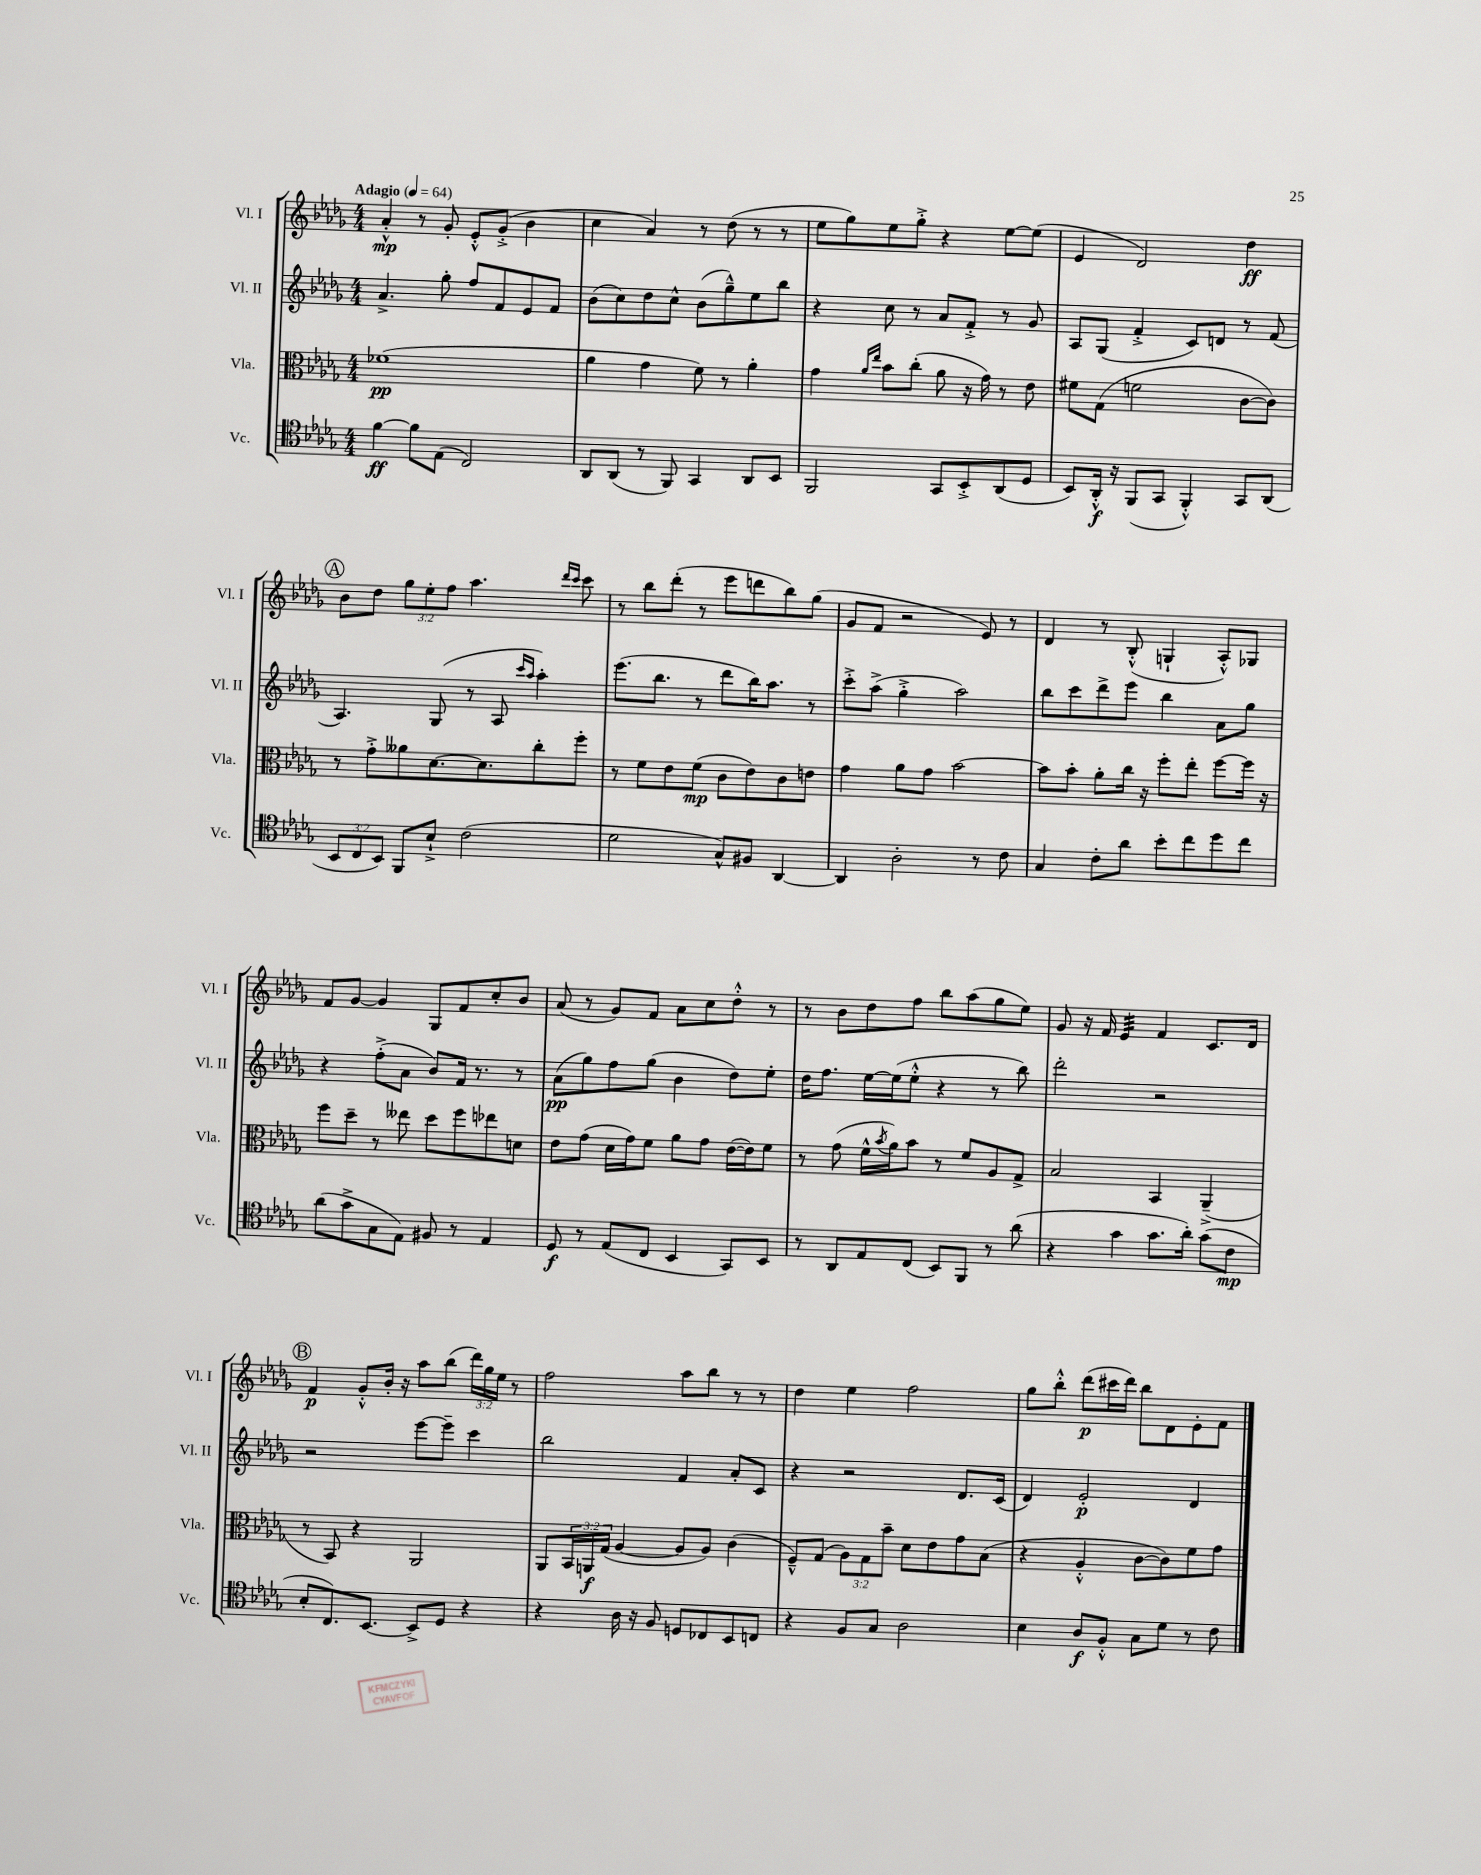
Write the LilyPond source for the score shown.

<<
\new StaffGroup <<
\new Staff = "s0" \with { instrumentName = "Vl. I" shortInstrumentName = "Vl. I" } {
    \clef treble \key des \major \numericTimeSignature \time 4/4 \override Staff.TupletNumber.text = #tuplet-number::calc-fraction-text \tempo "Adagio" 4 = 64
    aes'4-.-^\mp r8 ges'8-. ees'8-.-^ ges'8-.->( bes'4 |
    c''4 aes'4) r8 des''8( r8 r8 |
    ees''8 ges''8) ees''8 ges''8-.-> r4 ees''8~ ees''8( |
    ees'4 des'2) des''4\ff |
    \mark \markup { \circle "A" } bes'8 des''8 \tuplet 3/2 { ges''8 ees''8-. f''8 } aes''4. \grace { des'''16 c'''16 } c'''8 |
    r8 bes''8 des'''8-.( r8 ees'''8 d'''8 bes''8) ges''8( |
    ges'8 f'8 r2 ees'8) r8 |
    des'4 r8 bes8-.-^( g4-! aes8-.-^) ges8 |
    f'8 ges'8~ ges'4 ges8 f'8 c''8-. bes'8 |
    aes'8( r8 ges'8) f'8 aes'8 c''8 des''8-.-^ r8 |
    r8 bes'8 des''8 f''8 bes''8 aes''8( ges''8 ees''8) |
    ges'8 r16 f'16 ees'4:32 f'4 c'8. des'16 |
    \mark \markup { \circle "B" } f'4\p ges'8-.-^ bes'16-. r16 aes''8 bes''8( \tuplet 3/2 { des'''16) ges''16 ees''16 } r8 |
    f''2 aes''8 bes''8 r8 r8 |
    des''4 ees''4 f''2 |
    ges''8 bes''8-.-^ des'''8\p( cis'''16 des'''16) bes''8 des'8 ees'8-. f'8 \bar "|." |
}
\new Staff = "s1" \with { instrumentName = "Vl. II" shortInstrumentName = "Vl. II" } {
    \clef treble \key des \major \numericTimeSignature \time 4/4
    aes'4.-> ges''8-. f''8 f'8 ees'8 f'8 |
    bes'8( c''8) des''8 c''8-^ bes'8( ges''8---^) ees''8 bes''8 |
    r4 c''8 r8 aes'8 f'8-.-> r8 ges'8 |
    aes8 ges8( f'4-.-> c'8) d'8 r8 f'8( |
    \mark \markup { \circle "A" } aes4.) ges8( r8 aes8 \grace { c'''16 aes''16 } aes''4-.) |
    ees'''8.( bes''8. r8 des'''8 bes''16) aes''8. r8 |
    c'''8-.-> aes''8->( ges''4-.-> aes''2) |
    bes''8 c'''8 des'''8-> ees'''8 bes''4 aes'8 ges''8 |
    r4 f''8-.->( aes'8 bes'8) f'16 r8. r8 |
    aes'8\pp( ges''8) f''8 ges''8( bes'4 des''8) ees''8-. |
    des''16 f''8. ees''16~ ees''16( ees''8-.-^ r4 r8 bes''8) |
    des'''2-. r2 |
    \mark \markup { \circle "B" } r2 ees'''8~ ees'''8-- c'''4 |
    bes''2 f'4 aes'8-. c'8 |
    r4 r2 des'8. c'16( |
    des'4) ees'2-.\p des'4 \bar "|." |
}
\new Staff = "s2" \with { instrumentName = "Vla." shortInstrumentName = "Vla." } {
    \clef alto \key des \major \numericTimeSignature \time 4/4 \override Staff.TupletNumber.text = #tuplet-number::calc-fraction-text
    fes'1\pp( |
    aes'4 ges'4 f'8) r8 aes'4-. |
    ges'4 \grace { aes'16 ees''16 } bes'8 c''8-.( aes'8 r16 ges'16) r8 ees'8 |
    fis'8 ges8( f'2 c'8~ c'8) |
    \mark \markup { \circle "A" } r8 ges'8-.-> aeses'8 des'8.~ des'8. c''8-. f''8-. |
    r8 f'8 ees'8 f'8\mp( c'8 ees'8) c'8 e'8 |
    ges'4 aes'8 ges'8 bes'2~ |
    bes'8 bes'8-. aes'8-. c''16 r16 f''8-. ees''8-. f''8~ f''16 r16 |
    f''8 des''8-- r8 eeses''8 des''8 f''8 ees''8 d'8 |
    ees'8 ges'8( des'16 ges'16) f'8 aes'8 ges'8 ees'16~( ees'16) f'8 |
    r8 ges'8( f'16-^ \acciaccatura { bes'8 } aes'16) bes'8 r8 f'8 aes8 ges8-> |
    bes2 bes,4 aes,4--->( |
    \mark \markup { \circle "B" } r8 bes,8) r4 aes,2 |
    aes,8 \tuplet 3/2 { bes,16 a,16\f ges16( } aes4~ aes8 aes8) c'4( |
    f8---^) ges8( \tuplet 3/2 { aes8) ges8 bes'8-- } des'8 ees'8 ges'8 bes8( |
    r4 aes4-.-^ c'8~ c'8) f'8 ges'8 \bar "|." |
}
\new Staff = "s3" \with { instrumentName = "Vc." shortInstrumentName = "Vc." } {
    \clef tenor \key des \major \numericTimeSignature \time 4/4 \override Staff.TupletNumber.text = #tuplet-number::calc-fraction-text
    f'4~\ff f'8 ees8( c2) |
    aes,8 aes,8( r8 f,8) ges,4 aes,8 bes,8 |
    f,2 ges,8 bes,8-.-> aes,8( des8 |
    bes,8) aes,16-.-^\f r16 f,8( ges,8 f,4-.-^) ges,8 aes,8( |
    \mark \markup { \circle "A" } \tuplet 3/2 { bes,8 c8 bes,8) } f,8 bes8-!-> c'2( |
    des'2 ges8-^) fis8 aes,4~ |
    aes,4 aes2-. r8 c'8 |
    ges4 c'8-. aes'8 bes'8-. c''8 des''8 c''8 |
    aes'8( ges'8-> ges8 ees8) fis8 r8 ees4 |
    des8\f r8 ees8( c8 bes,4 ges,8) bes,8 |
    r8 aes,8 ees8 c8( bes,8) f,8 r8 aes'8( |
    r4 ges'4 ges'8. aes'16-.) ges'8( c'8\mp |
    \mark \markup { \circle "B" } bes8-. c8.) bes,8.~ bes,8-> des8 r4 |
    r4 aes16 r16 f8 d8 ces8 bes,8 c8 |
    r4 f8 ges8 aes2 |
    bes4 aes8\f f8-.-^ ges8 des'8 r8 c'8 \bar "|." |
}
>>
>>
\layout { \context { \Score \remove "Bar_number_engraver" } }
